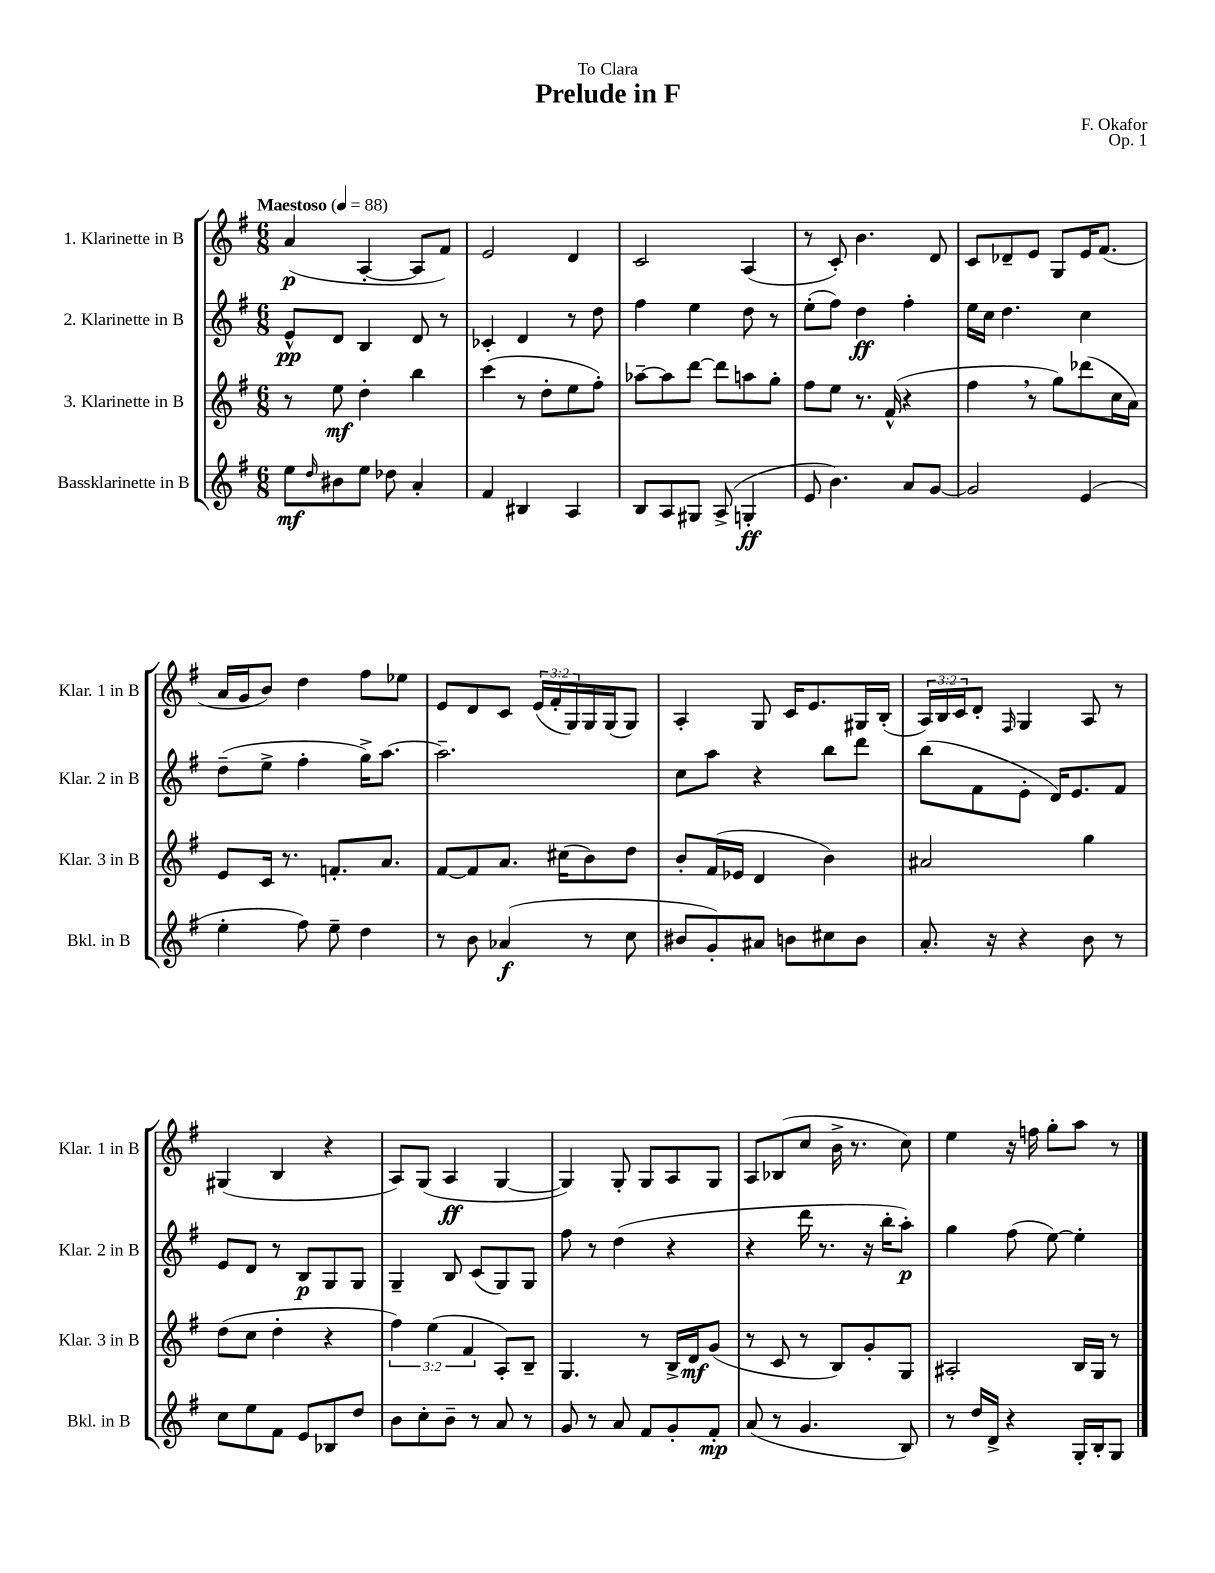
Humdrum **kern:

**kern	**kern	**kern	**kern
*staff4	*staff3	*staff2	*staff1
*clefG2	*clefG2	*clefG2	*clefG2
*k[f#]	*k[f#]	*k[f#]	*k[f#]
*M6/8	*M6/8	*M6/8	*M6/8
*MM88	*MM88	*MM88	*MM88
8ee\L	8r	8e^^/L	(4a/
16qqdd/	.	.	.
8b#\	8ee\	8d/J	.
8ee\J	4dd'\	4B/	[4A'/
8dd-\	.	.	.
4a'/	4bb\	8d/	8A/]L
.	.	8r	8f#/J)
=	=	=	=
4f#/	(4ccc\	4c-'/	2e/
4B#/	8r	4d/	.
.	8dd'\L	.	.
4A/	8ee\	8r	4d/
.	8ff#'\J)	8dd\	.
=	=	=	=
8B/L	[8aa-~\L	4ff#\	2c/
8A/	8aa-\]	.	.
8G#/J	[8ddd\J	4ee\	.
(8A^/	8ddd\]L	.	.
4G'/	8aa\	8dd\	(4A/
.	8gg'\J	8r	.
=	=	=	=
8e/	8ff#\L	(8ee'\L	8r
4.b\)	8ee\J	8ff#\J)	8c'/)
.	8.r	4dd\	4.b\
.	(16f#^^/	.	.
8a/L	4r	4ff#'\	.
[8g/J	.	.	8d/
=	=	=	=
2g/]	4ff#\	16ee\LL	8c/L
.	.	16cc\JJ	.
.	.	4.dd\	8d-~/
.	8r	.	8e/J
.	8gg\L)	.	8G/L
(4e/	(8ddd-\	4cc\	16e/K
.	.	.	(8.f#/J
.	16cc\L	.	.
.	16a\JJ)	.	.
=	=	=	=
4ee'\	8e/L	(8dd~\L	16a/LL
.	.	.	16g/J
.	16c/Jk	8ee^\J	8b/J)
.	8.r	.	.
8ff#\)	.	4ff#'\	4dd\
8ee~\	8.f'/L	.	.
4dd\	.	16gg^\LK)	8ff#\L
.	8.a/J	[8.aa\J	.
.	.	.	8ee-\J
=	=	=	=
8r	[8f#/L	2.aa~\]	8e/L
8b\	8f#/]	.	8d/
(4a-/	8.a/J	.	8c/J
.	.	.	(24e/LL
.	.	.	24f#'/
.	(16cc#\LK	.	.
.	.	.	24G/)
8r	8b\)	.	16G/
.	.	.	(16G/J
8cc\	8dd\J	.	8G/J)
=	=	=	=
8b#/L	8b'/L	8cc\L	4A'/
8g'/)	(16f#/L	8aa\J	.
.	16e-/JJ	.	.
8a#/J	4d/	4r	8G/
8b\L	.	.	16c/LK
.	.	.	8.e/
8cc#\	4b\)	8bb\L	.
8b\J	.	8ddd\J	16G#/L
.	.	.	(16B'/JJ
=	=	=	=
8.a'/	2a#/	(8bb\L	24A/LL)
.	.	.	24B/
.	.	.	24c/J
.	.	8f#\	8d'/J
16r	.	.	.
.	.	.	16qqF#/
4r	.	8e'\J	4G/
.	.	16d/LK)	.
.	.	8.e/	.
8b\	4gg\	.	8A/
8r	.	8f#/J	8r
=	=	=	=
8cc\L	(8dd\L	8e/L	(4G#/
8ee\	8cc\J	8d/J	.
8f#\J	4dd'\	8r	4B/
8e/L	.	8B/L	.
8B-/	4r	8G/	4r
8dd/J	.	8G/J	.
=	=	=	=
8b\L	6ff#\)	4G~/	8A/L)
8cc'\	.	.	(8G/J
.	(6ee\	.	.
8b~\J	.	8B/	4A/
.	6f#/	.	.
8r	.	(8c/L	.
8a/	8A'/L)	8G/)	[4G/
8r	8B~/J	8G/J	.
=	=	=	=
8g/	4.G/	8ff#\	4G/])
8r	.	8r	.
8a/	.	(4dd\	8G'/
8f#/L	8r	.	8G/L
8g'/	16B^/LL	4r	8A/
.	16d/J	.	.
8f#'/J	(8g/J	.	8G/J
=	=	=	=
(8a/	8r	4r	8A/L
8r	8c/	.	(8B-/
4.g/	8r	16ddd\	8cc/J
.	.	8.r	.
.	8B/L)	.	16b^\
.	.	.	8.r
.	8g'/	16r	.
.	.	16bb'\LK	.
8B/)	8G/J	8aa'\J)	8cc\)
=	=	=	=
8r	2A#'/	4gg\	4ee\
16dd/LL	.	.	.
16d^/JJ	.	.	.
4r	.	(8ff#\	16r
.	.	.	16ff\
.	.	[8ee\)	8gg'\L
16G'/LL	16B/LL	4ee'\]	8aa\J
16B'/J	16G/JJ	.	.
8G/J	8r	.	8r
==	==	==	==
*-	*-	*-	*-
